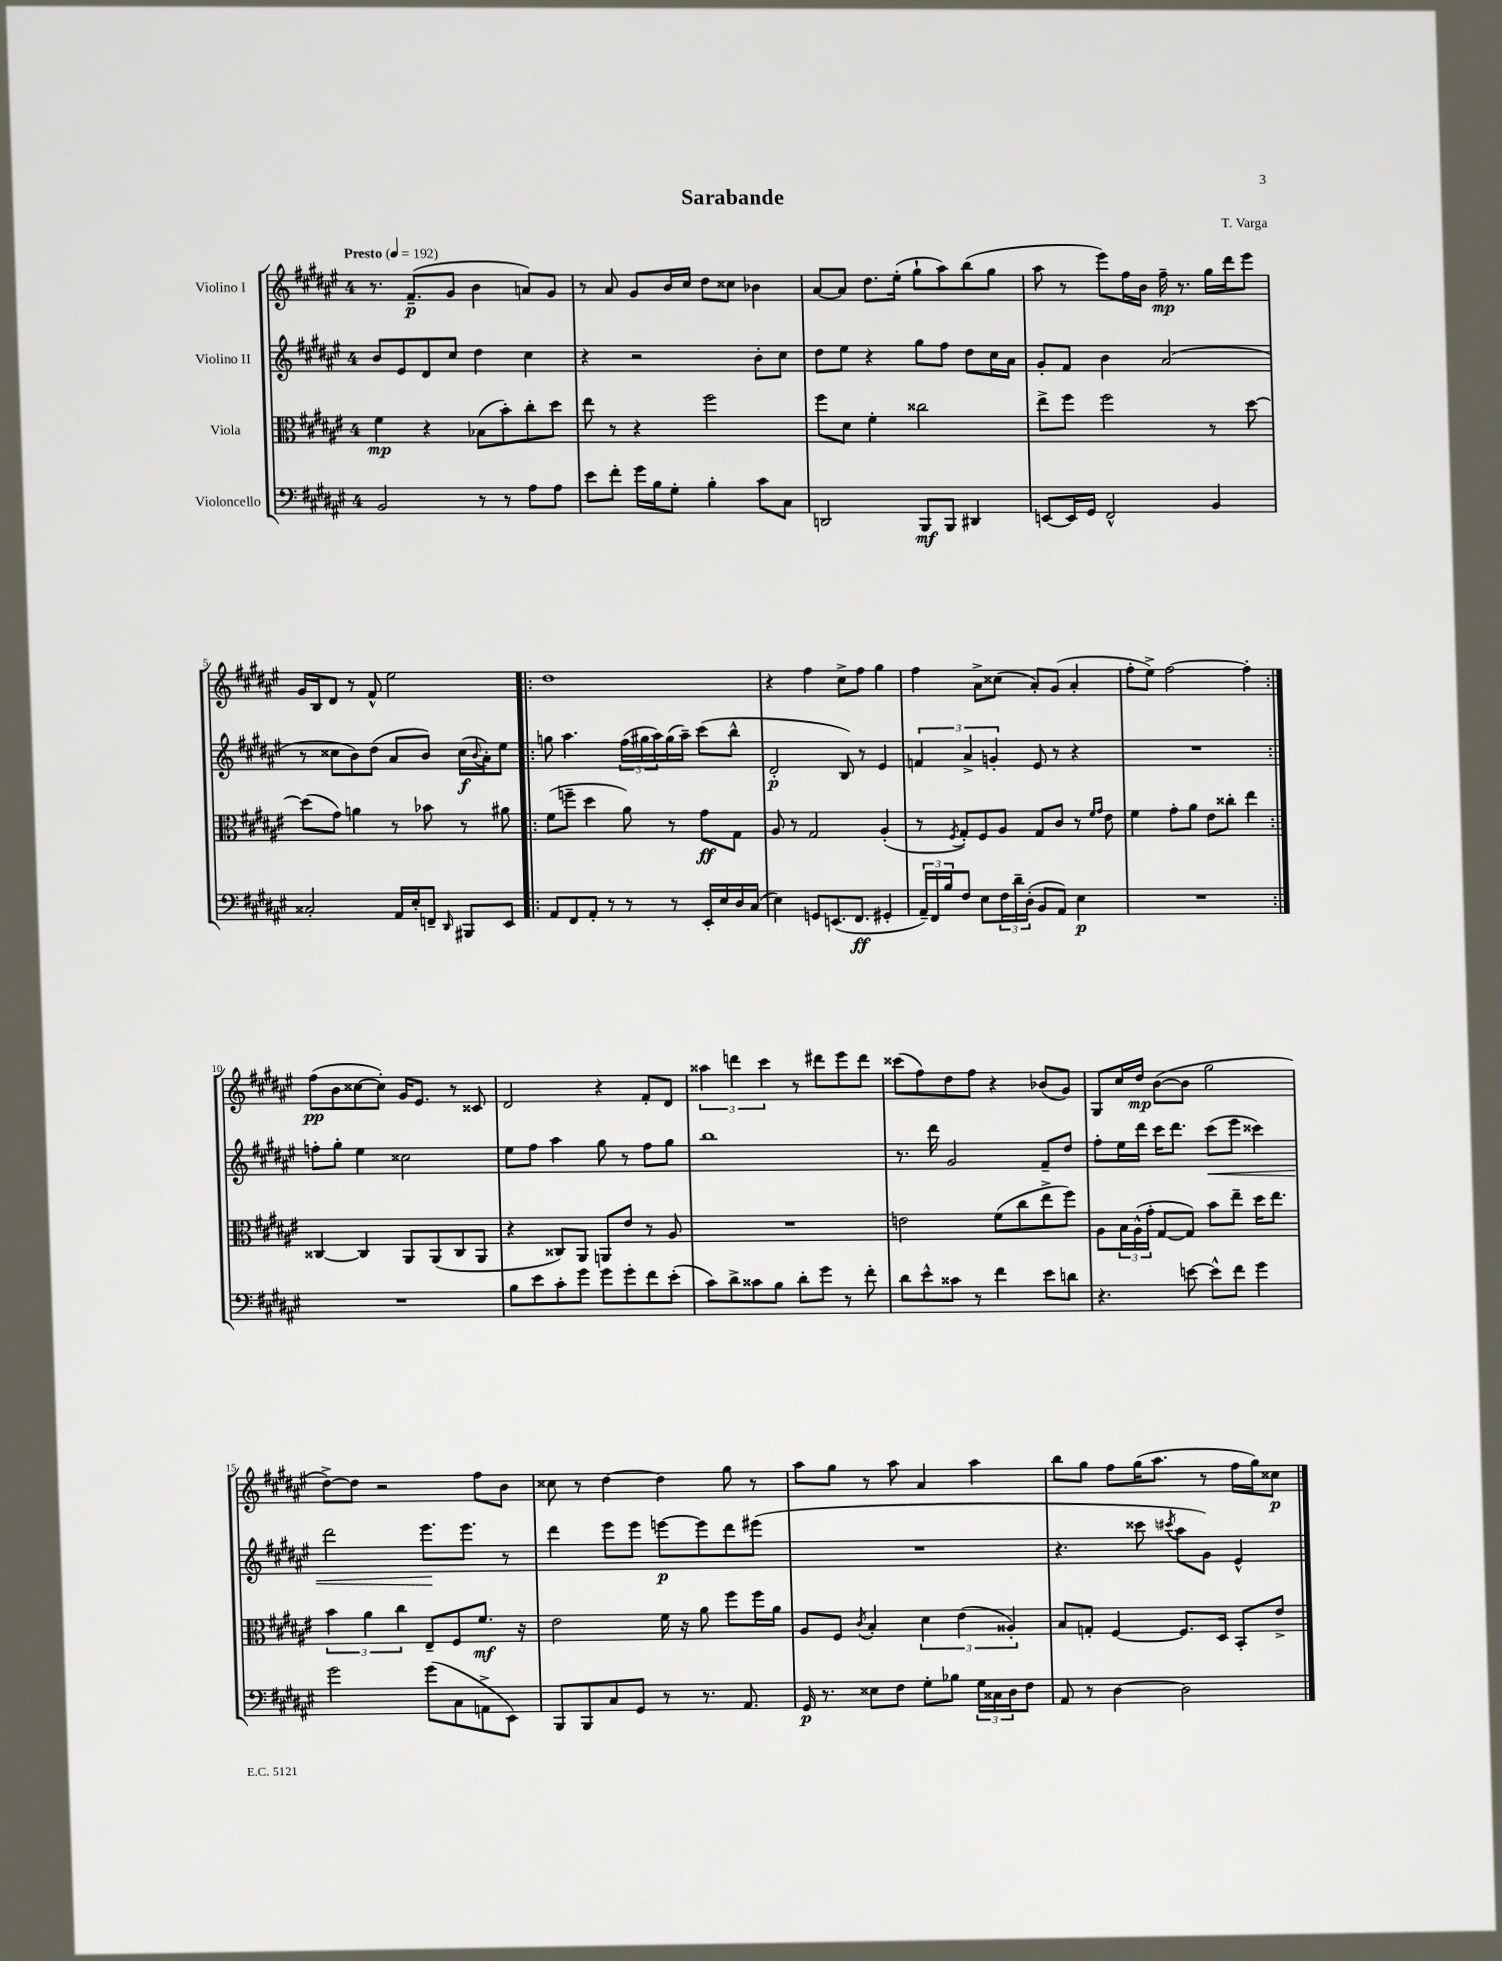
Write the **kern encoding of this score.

**kern	**kern	**kern	**kern
*staff4	*staff3	*staff2	*staff1
*clefF4	*clefC3	*clefG2	*clefG2
*k[f#c#g#d#a#e#]	*k[f#c#g#d#a#e#]	*k[f#c#g#d#a#e#]	*k[f#c#g#d#a#e#]
*M4/4	*M4/4	*M4/4	*M4/4
*MM192	*MM192	*MM192	*MM192
2BB	4f#	8b	8.r
.	.	8e#	.
.	.	.	(8.f#~
.	4r	8d#	.
.	.	8cc#	8g#
8r	(8B-	4dd#	4b
8r	8b')	.	.
8A#	8cc#'	4cc#	8a)
8A#	8dd#	.	8g#
=	=	=	=
8e#	8ee#	4r	8r
8f#'	8r	.	8a#
16g#	4r	2r	8g#
16B	.	.	.
8G#'	.	.	16b
.	.	.	16cc#
4B'	2ff#	.	8dd#
.	.	.	8cc##
8c#	.	8b'	4b-
8C#	.	8cc#	.
=	=	=	=
2DD	8ff#	8dd#	[8a#
.	8d#	8ee#	8a#]
.	4f#'	4r	8.dd#
.	.	.	(16ee#'
8BBB	2cc##	8gg#	8gg#`
8BBB	.	8ff#	8aa#)
4DD#	.	8dd#	(8bb
.	.	16cc#	8gg#
.	.	16a#	.
=	=	=	=
[8EE	8ee#^	8g#'	8aa#
16EE]	8ff#	8f#	8r
16GG#	.	.	.
2FF#^^	2ff#	4b	8eee#)
.	.	.	16ff#
.	.	.	16b
.	.	(2a#	16ff#~
.	.	.	8.r
4BB	8r	.	16gg#
.	.	.	16ddd#
.	[8dd#	.	8eee#
=	=	=	=
2C##'	(8dd#]	8r	16g#
.	.	.	16B
.	8g#)	8cc##	8d#
.	4a	8b)	8r
.	.	(8dd#	8f#^^
16AA#	8r	8a#	2ee#
16E#'	.	.	.
8FF~	8b-	8b)	.
16qqDD#	.	.	.
8BBB#	8r	(16cc##	.
.	.	8qqb	.
.	.	16a#')	.
8EE#	8a#	8ee#	.
=!|:	=!|:	=!|:	=!|:
8AA#	(8f#	8gg	1dd#
8FF#	8ff~	4.aa#	.
8AA#'	4dd#	.	.
8r	.	.	.
8r	8a#)	(24ff#	.
.	.	24gg#	.
.	.	24aa#)	.
8r	8r	(16gg#	.
.	.	16aa#~)	.
16EE#'	8g#	(8ccc#	.
16E#	.	.	.
16D#	8G#	8bb^^	.
(16C#	.	.	.
=	=	=	=
4E#)	8A#	2d#'	4r
.	8r	.	.
8GG	2G#	.	4ff#
(8.EE	.	.	.
.	.	8B)	8cc#^
8.FF#	.	.	.
.	.	8r	8ff#
4GG#'	(4A#'	4e#	4gg#
=	=	=	=
24AA#~)	8r	6f	4ff#
24FF#	.	.	.
24B	.	.	.
.	8qF#	.	.
8F#	8G#')	.	.
.	.	6a#^	.
8E#	8F#	.	8a#^
.	.	6g'	.
24F#	8A#	.	(8cc##
24d#~	.	.	.
(24D#'	.	.	.
8BB	8G#	8e#	8a#')
8AA#)	8c#	8r	(8g#
4E#	8r	4r	4a#'
.	16qqf#	.	.
.	16qqg#	.	.
.	8e#	.	.
=	=	=	=
1r	4f#	1r	8ff#'
.	.	.	8ee#^)
.	8g#'	.	[2ff#
.	8a#	.	.
.	8e#	.	.
.	8cc##'	.	.
.	4ee#	.	4ff#']
=:|!	=:|!	=:|!	=:|!
1r	[4C##	8ff'	(8ff#
.	.	8gg#'	8b
.	4C##]	4ee#	[8cc##
.	.	.	8cc##'])
.	8AA#	2cc##	16g#
.	.	.	8.e#
.	(8AA#	.	.
.	8C##	.	8r
.	8AA#	.	8c##
=	=	=	=
8B	4r	8ee#	2d#
8e#	.	8ff#	.
8c#'	8C##)	4aa#	.
8g#	8AA#	.	.
8g#	8AA	8gg#	4r
8g#'	8e#	8r	.
8f#	8r	8ff#	8f#'
(8e#'	8A#	8gg#	8d#
=	=	=	=
8c#)	1r	1bb	6aa##
8d#^	.	.	.
.	.	.	6ddd
8c##	.	.	.
.	.	.	6ccc#
8B	.	.	.
8d#'	.	.	8r
8g#	.	.	8ddd#
8r	.	.	8eee#
8f#'	.	.	8ddd#
=	=	=	=
8d#	2e	8.r	(8ccc##
8e#^^	.	.	8ff#)
.	.	16ddd#	.
8c##	.	2g#	8dd#
8r	.	.	8ff#
4f#	(8f#	.	4r
.	8cc#	.	.
8e#	8ee#^	8f#~	(8b-
8d	8ff#)	8dd#	8g#)
=	=	=	=
4.r	8A#	8ff#'	8G#
.	24B	16ee#	16cc#
.	(24A#^^	.	.
.	.	16ddd#	16dd#
.	24g#'	.	.
.	[8G#	16ccc#	([8b
.	.	8.ddd#	.
[8e	8G#])	.	8b]
8e^^]	8b	(8ccc#	2gg#
8f#	8ee#~	8eee#	.
4g#	16dd#	4ccc##)	.
.	8.ee#	.	.
=	=	=	=
2g#	6b	2ddd#	[8dd#^)
.	.	.	8dd#]
.	6a#	.	.
.	.	.	2r
.	6cc#	.	.
(8g#	8E#~	8.eee#	.
8C#	8F#	.	.
.	.	8.eee#	.
8AA^	8.f#	.	8ff#
8EE#)	.	8r	8b
.	16r	.	.
=	=	=	=
8BBB	2e#	4ddd#	8cc##
8BBB	.	.	8r
8C#	.	8eee#	[4dd#
8GG#	.	8eee#	.
8r	16f#	[8eee	4dd#]
.	16r	.	.
8.r	8a#	8eee]	.
.	8ff#	8ddd#	8gg#
8.AA#	.	.	.
.	16ff#	(8eee#	8r
.	16a#	.	.
=	=	=	=
16GG#	8A#	1r	8aa#
8.r	.	.	.
.	8F#	.	8gg#
.	8qc#	.	.
8E##	4B'	.	8r
8F#	.	.	8aa#
8G#'	6d#	.	4a#
8B-	.	.	.
.	(6e#	.	.
24G#	.	.	4aa#
24C##	.	.	.
24D#	6A##')	.	.
8F#	.	.	.
=	=	=	=
8AA#	8B	4.r	8bb
8r	8G'	.	8gg#
[4D#	[4F#	.	8ff#
.	.	8ccc##	(16gg#
.	.	.	8.aa#
.	.	8qccc#	.
2D#]	8.F#]	8aa#	.
.	.	8g#)	8r
.	16D#	.	.
.	8BB'	4e#^^	16ff#
.	.	.	16gg#)
.	8e#^	.	8cc##
==	==	==	==
*-	*-	*-	*-
